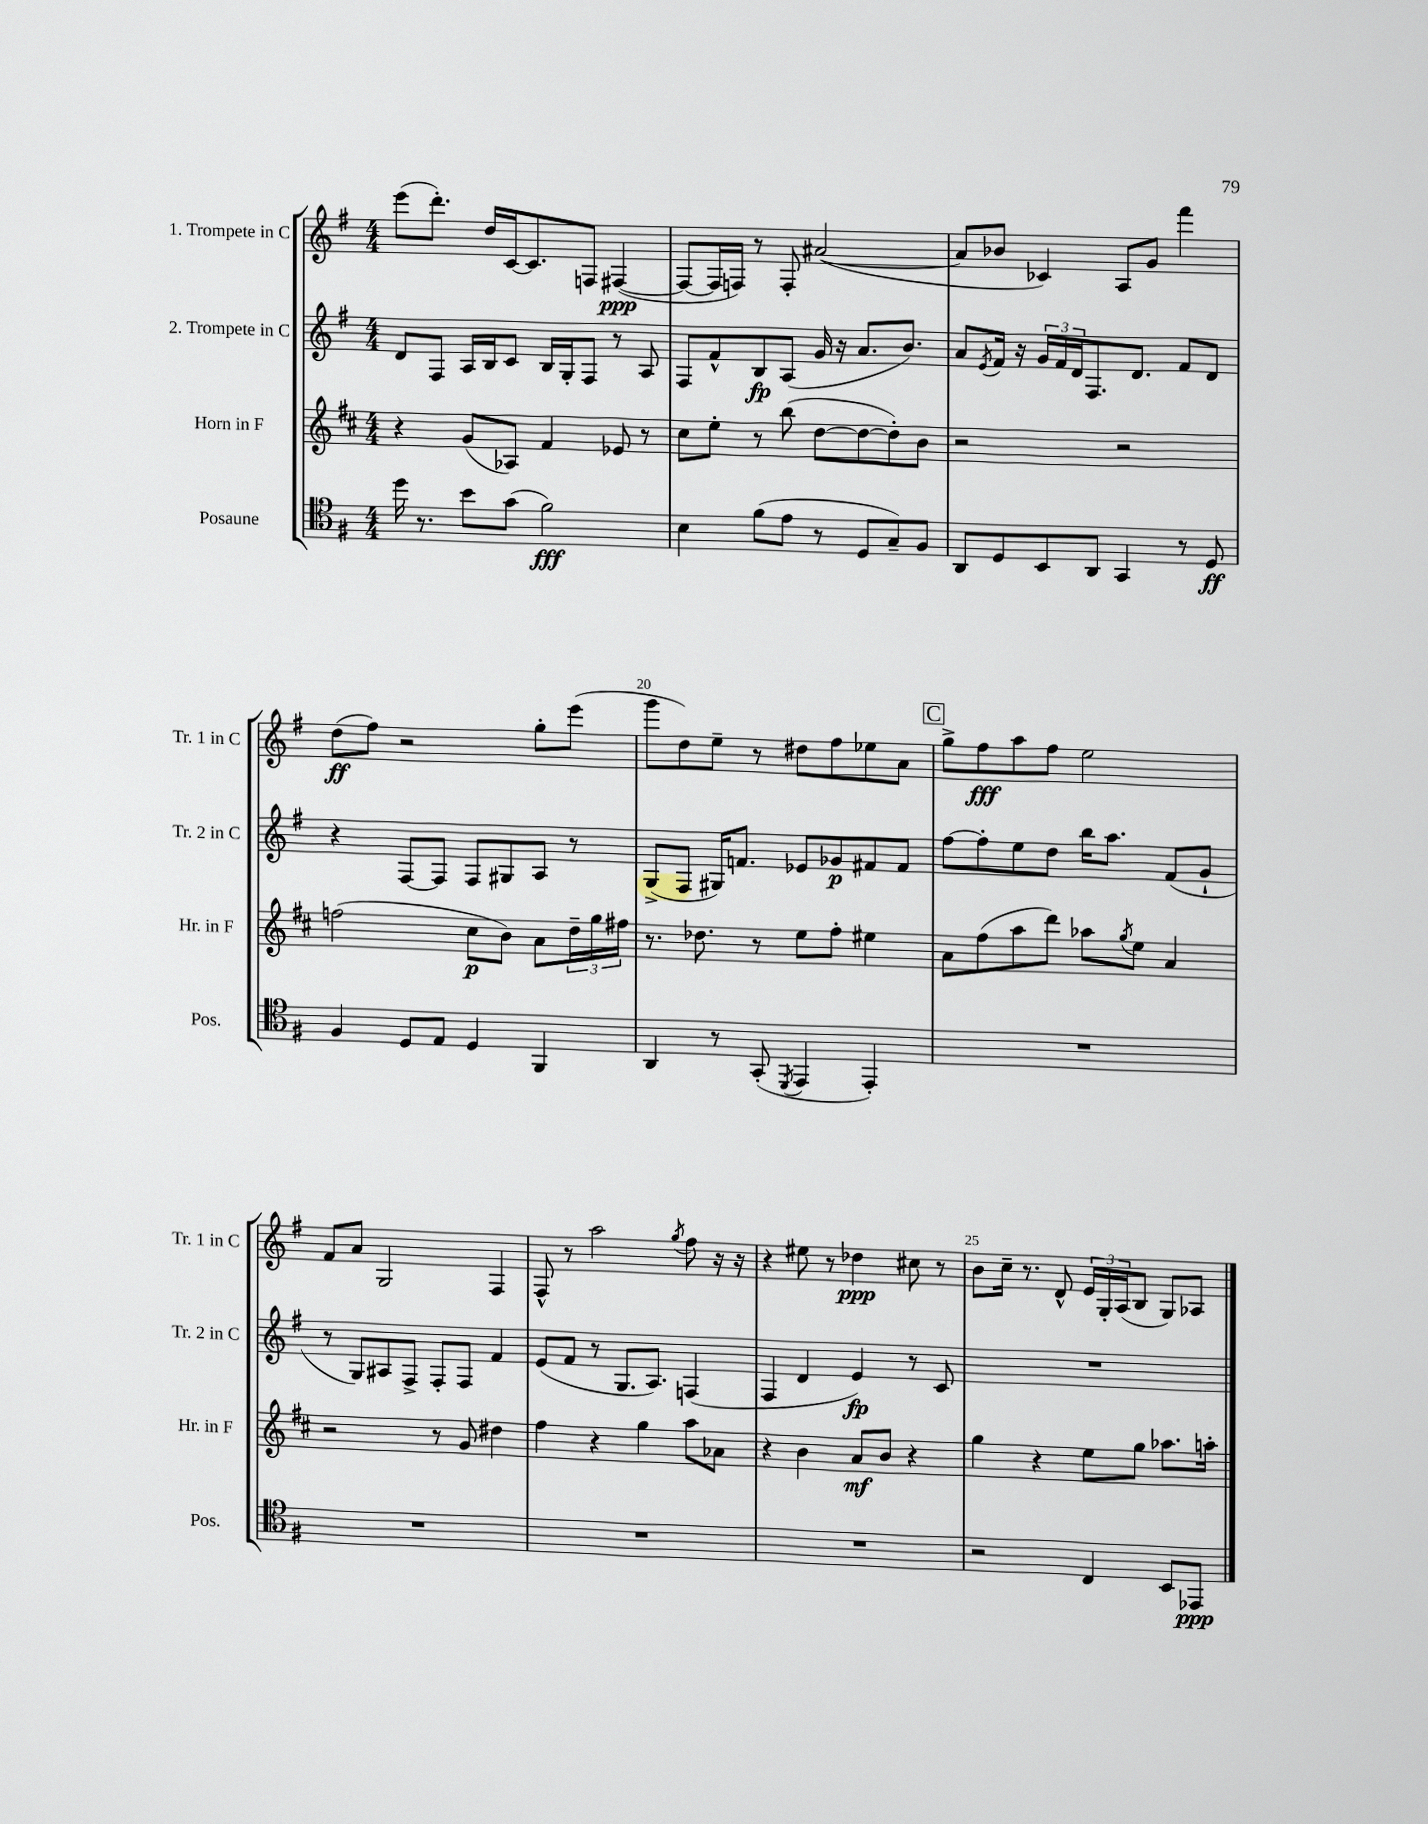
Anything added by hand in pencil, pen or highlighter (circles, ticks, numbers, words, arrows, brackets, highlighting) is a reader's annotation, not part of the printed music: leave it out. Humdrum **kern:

**kern	**dynam	**kern	**dynam	**kern	**dynam	**kern	**dynam
*part4	*part4	*part3	*part3	*part2	*part2	*part1	*part1
*staff4	*staff4	*staff3	*staff3	*staff2	*staff2	*staff1	*staff1
*I"Posaune	*	*I"Horn in F	*	*I"2. Trompete in C	*	*I"1. Trompete in C	*
*I'Pos.	*	*I'Hr. in F	*	*I'Tr. 2 in C	*	*I'Tr. 1 in C	*
*clefC4	*	*clefG2	*	*clefG2	*	*clefG2	*
*k[f#]	*	*k[f#c#]	*	*k[f#]	*	*k[f#]	*
*M4/4	*	*M4/4	*	*M4/4	*	*M4/4	*
=16	=16	=16	=16	=16	=16	=16	=16
16dd\	.	4r	.	8d/L	.	(8eee\L	.
8.r	.	.	.	.	.	.	.
.	.	.	.	8F#/J	.	8.ddd'\J)	.
8b\L	.	(8g/L	.	16A/LL	.	.	.
.	.	.	.	16B/J	.	16dd/LL	.
(8g\J	.	8A-X/J)	.	8c/J	.	[16c/J	.
.	.	.	.	.	.	8.c/]	.
2f#\)	fff	4f#/	.	16B/LL	.	.	.
.	.	.	.	16G'/J	.	.	.
.	.	.	.	8F#/J	.	8Fn/J	.
.	.	8e-X/	.	8r	.	([4F#X/	ppp
.	.	8r	.	8A/	.	.	.
=17	=17	=17	=17	=17	=17	=17	=17
4B\	.	8cc#\L	.	8F#/L	.	8F#/L_	.
.	.	8ee'\J	.	8f#^^/	.	16F#/L]	.
.	.	.	.	.	.	16Fn/JJ)	.
(8f#\L	.	8r	.	8B/	fp	8r	.
8e\J	.	(8bb\	.	(8A/J	.	8F'/	.
8r	.	[8dd\L	.	16g/	.	([2a#X/	.
.	.	.	.	16r	.	.	.
8D/L	.	8dd\_	.	8.a/L	.	.	.
8G~/)	.	8dd'\])	.	.	.	.	.
.	.	.	.	8.b/J)	.	.	.
8F#/J	.	8b\J	.	.	.	.	.
=18	=18	=18	=18	=18	=18	=18	=18
8AA/L	.	2r	.	8a/L	.	8a#/L]	.
.	.	.	.	8qe/	.	.	.
8D/	.	.	.	16f#/Jk	.	8b-X/J	.
.	.	.	.	16r	.	.	.
8BB/	.	.	.	24g/LL	.	4c-X/)	.
.	.	.	.	24f#/	.	.	.
.	.	.	.	24d/J	.	.	.
8AA/J	.	.	.	8.F#/	.	.	.
4GG/	.	2r	.	.	.	8A/L	.
.	.	.	.	8.d/J	.	.	.
.	.	.	.	.	.	8g/J	.
8r	.	.	.	8f#/L	.	4fff#\	.
8D/	ff	.	.	8d/J	.	.	.
!!LO:LB:g=z
=19	=19	=19	=19	=19	=19	=19	=19
4F#/	.	(2ffn\	.	4r	.	(8dd\L	ff
.	.	.	.	.	.	8ff#\J)	.
8D/L	.	.	.	[8F#/L	.	2r	.
8E/J	.	.	.	8F#/J]	.	.	.
4D/	.	8cc#\L	p	8F#/L	.	.	.
.	.	8b\J)	.	8G#X/	.	.	.
4FF#/	.	8a\L	.	8A/J	.	8gg'\L	.
.	.	24dd~\L	.	8r	.	(8eee\J	.
.	.	24gg\	.	.	.	.	.
.	.	24ff#X\JJ	.	.	.	.	.
=20	=20	=20	=20	=20	=20	=20	=20
4AA/	.	8.r	.	(8G^/L	.	8ggg\L	.
.	.	.	.	8F#/J	.	8dd\)	.
.	.	8.dd-X\	.	.	.	.	.
8r	.	.	.	16G#X/KL)	.	8ee~\J	.
.	.	.	.	8.fn/J	.	.	.
(8GG'/	.	8r	.	.	.	8r	.
8qDD/	.	.	.	.	.	.	.
4EE/	.	8ee\L	.	8e-X/L	.	8dd#X\L	.
.	.	8ff#'\J	.	8g-X/	p	8ff#\	.
4EE'/)	.	4ee#X\	.	8f#X/	.	8ee-X\	.
.	.	.	.	8f#/J	.	8a\J	.
!!LO:REH:place=s1:t=C
=21	=21	=21	=21	=21	=21	=21	=21
1r	.	8a\L	.	[8ff#\L	.	8gg^\L	.
.	.	(8ff#\	.	8ff#'\]	.	8ff#\	fff
.	.	8aa\	.	8ee\	.	8aa\	.
.	.	8ddd\J)	.	8dd\J	.	8ff#\J	.
.	.	8aa-X\L	.	16bb\KL	.	2ee\	.
.	.	.	.	8.aa\J	.	.	.
.	.	8qgg/	.	.	.	.	.
.	.	8ee\J	.	.	.	.	.
.	.	4a/	.	(8f#/L	.	.	.
.	.	.	.	8g`/J	.	.	.
!!LO:LB:g=z
=22	=22	=22	=22	=22	=22	=22	=22
1r	.	2r	.	8r	.	8f#/L	.
.	.	.	.	8G/L)	.	8a/J	.
.	.	.	.	8A#X/	.	2G/	.
.	.	.	.	8F#^/J	.	.	.
.	.	8r	.	8F#'/L	.	.	.
.	.	8g/	.	8F#/J	.	.	.
.	.	4dd#X\	.	4f#/	.	4F#/	.
=23	=23	=23	=23	=23	=23	=23	=23
1r	.	4ff#\	.	(8e/L	.	8F#^^/	.
.	.	.	.	8f#/J	.	8r	.
.	.	4r	.	8r	.	2aa\	.
.	.	.	.	8.G/L	.	.	.
.	.	4gg\	.	.	.	.	.
.	.	.	.	8.A/J)	.	.	.
.	.	.	.	.	.	8qgg/	.
.	.	8aa\L	.	(4Fn/	.	8ff#\	.
.	.	8a-X\J	.	.	.	16r	.
.	.	.	.	.	.	16r	.
=24	=24	=24	=24	=24	=24	=24	=24
1r	.	4r	.	4F#/	.	4r	.
.	.	4b\	.	4d/	.	8ee#X\	.
.	.	.	.	.	.	8r	.
.	.	8a/L	mf	4e/)	fp	4dd-X\	ppp
.	.	8b/J	.	.	.	.	.
.	.	4r	.	8r	.	8cc#X\	.
.	.	.	.	8c/	.	8r	.
=25	=25	=25	=25	=25	=25	=25	=25
2r	.	4gg\	.	1r	.	8b\L	.
.	.	.	.	.	.	16cc~\Jk	.
.	.	.	.	.	.	8.r	.
.	.	4r	.	.	.	.	.
.	.	.	.	.	.	8d^^/	.
4C/	.	8ee\L	.	.	.	24e/LL	.
.	.	.	.	.	.	24G'/	.
.	.	.	.	.	.	(24A/J	.
.	.	8gg\J	.	.	.	8B/J	.
8BB/L	.	8.aa-X\L	.	.	.	8G/L)	.
8EE-X/J	ppp	.	.	.	.	8A-X/J	.
.	.	16aan'\Jk	.	.	.	.	.
==	==	==	==	==	==	==	==
*-	*-	*-	*-	*-	*-	*-	*-
